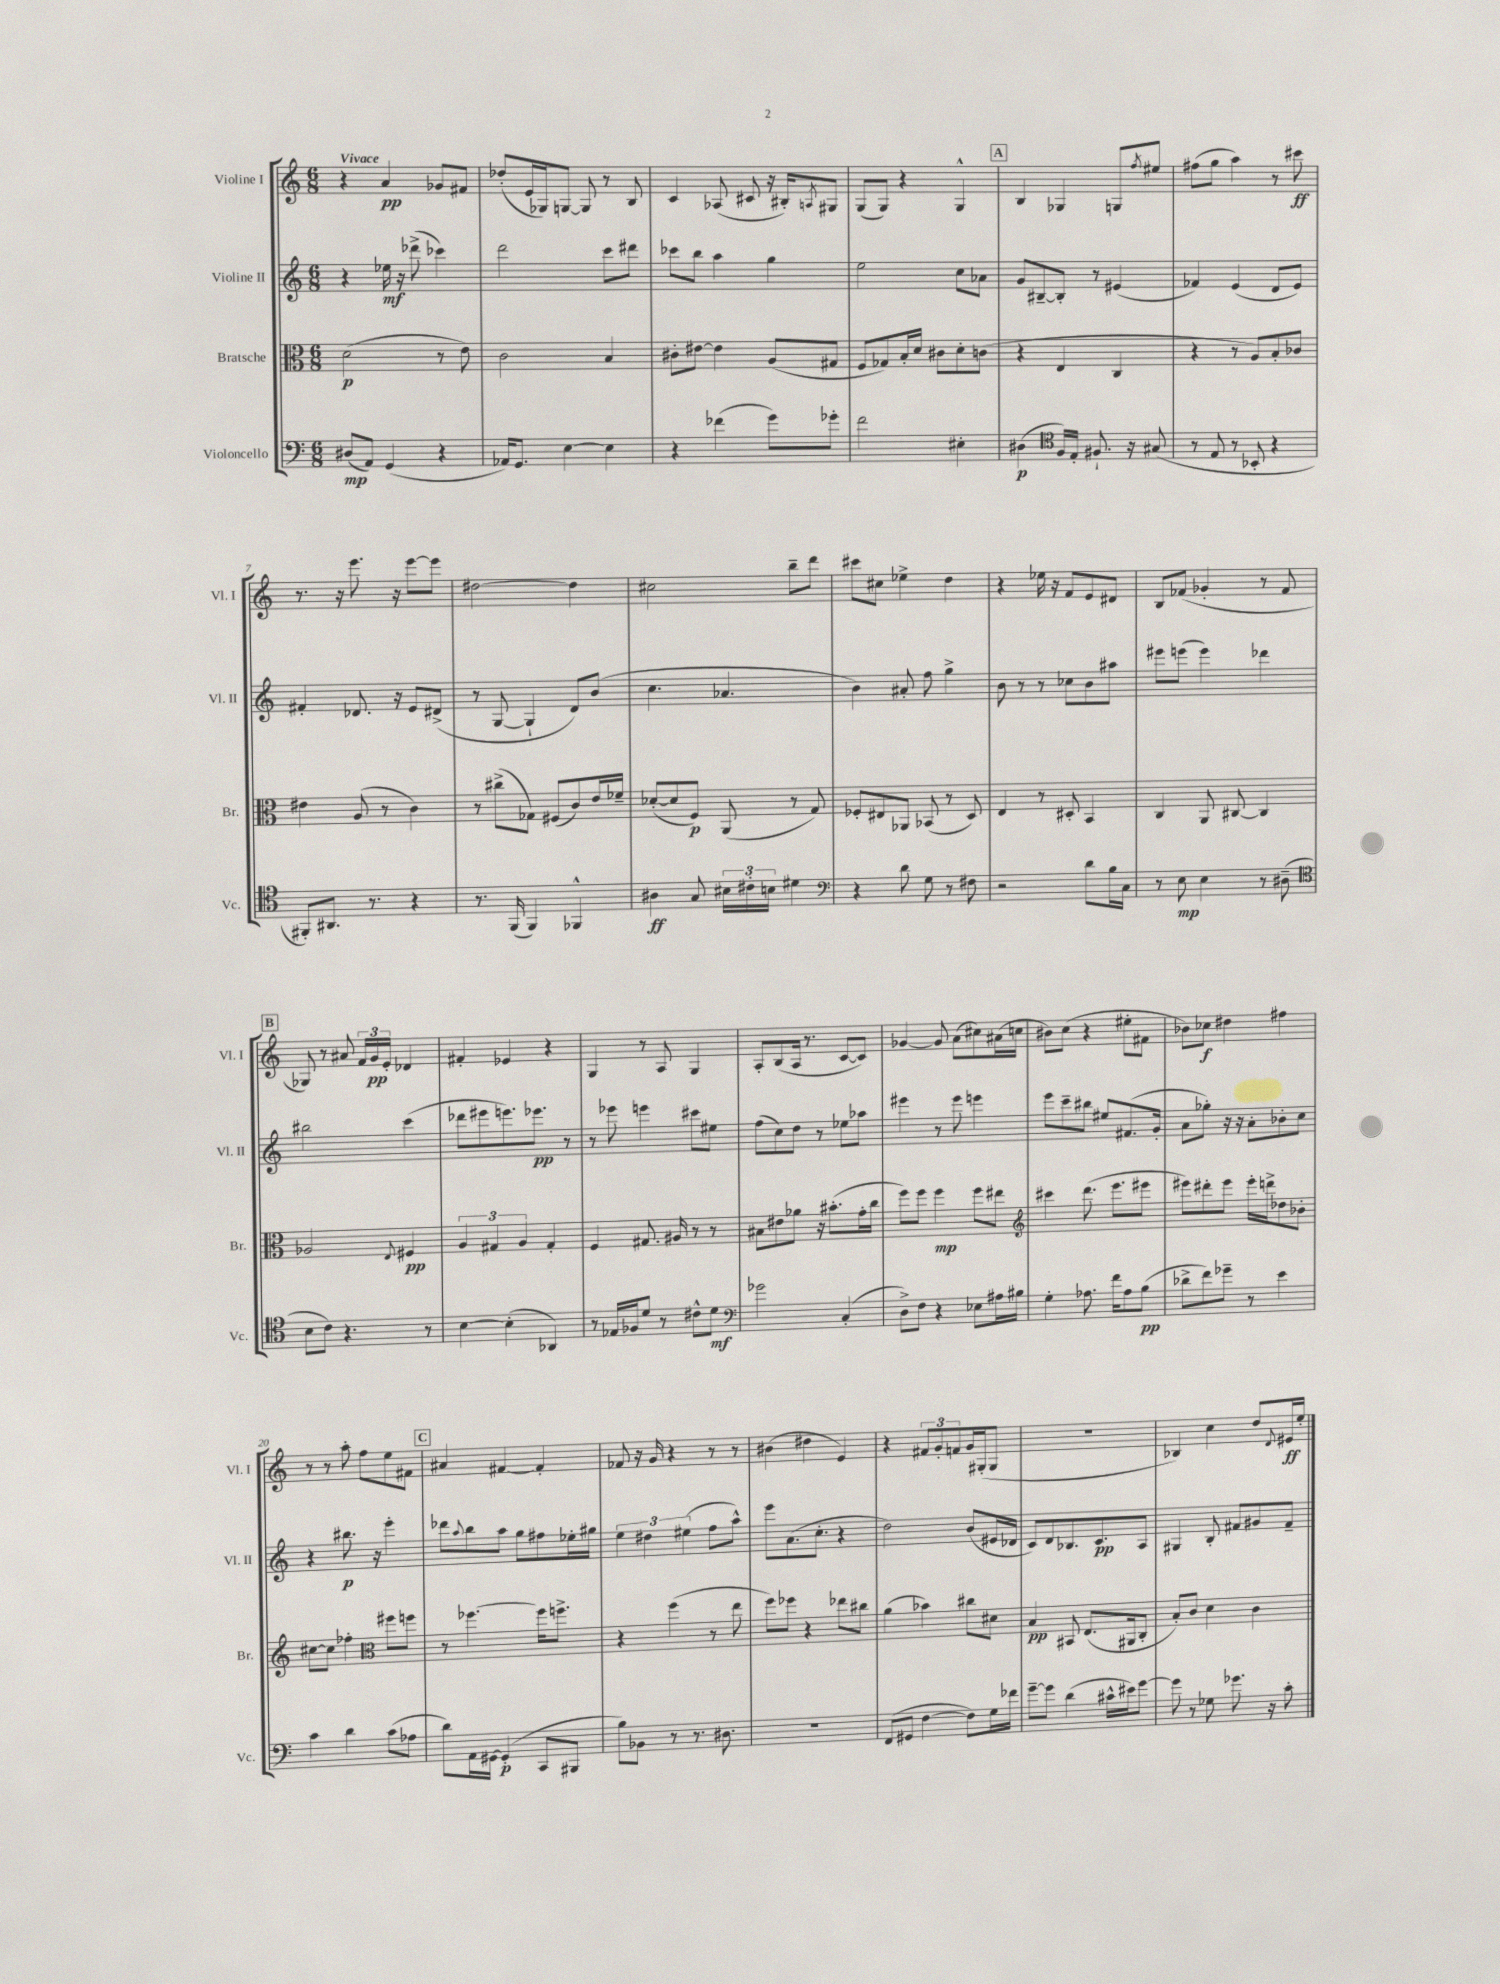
<<
\new StaffGroup <<
\new Staff = "s0" \with { instrumentName = "Violine I" shortInstrumentName = "Vl. I" } {
    \clef treble \key c \major \numericTimeSignature \time 6/8 \tempo "Vivace"
    r4 a'4\pp ges'8 fis'8 |
    des''8-.( e'16 ges16) g8~ g8 r8 b8 |
    c'4 aes8( cis'8 r16 bis16-.) \acciaccatura { a8 } gis8 |
    g8( g8) r4 g4-^ |
    \mark \markup { \box "A" } b4 ges4 g8 \acciaccatura { f''8 } eis''8 |
    fis''8( g''8 a''4) r8 cis'''8\ff |
    r8. r16 e'''8. r16 e'''8~ e'''8 |
    dis''2~ dis''4 |
    cis''2 b''8-- d'''8 |
    cis'''8 cis''8 ees''4-> d''4 |
    r4 ees''16 r16 f'8 e'8 dis'8 |
    b8 fes'8( ges'4-. r8 fes'8 |
    \mark \markup { \box "B" } ges8) r8 ais'8 \tuplet 3/2 { f'16 g'16\pp e'16-. } des'4 |
    fis'4-. ees'4 r4 |
    g4 r8 a8 g4 |
    a8-. b8( a16 r8. c'8~ c'8) |
    ges'4~ ges'8 a'8( cis''8) ais'16( c''16 |
    bis'8) c''8( r4 eis''8-. fis'8 |
    bes'8) ces''8\f dis''4 fis''4 |
    r8 r8 a''8-. f''8 e''8 fis'8 |
    \mark \markup { \box "C" } ais'4 fis'4~ fis'4-. |
    fes'8 r16 g'16 r4 r8 r8 |
    bis'4( dis''4 e'4) |
    r4 \tuplet 3/2 { fis'8 g'8-. f'8 } g'16 gis16-.( gis8 |
    R2. |
    bes4) c''4 d''8 \appoggiatura { d'8 } eis'16\ff e''16-. \bar "|." |
}
\new Staff = "s1" \with { instrumentName = "Violine II" shortInstrumentName = "Vl. II" } {
    \clef treble \key c \major \numericTimeSignature \time 6/8
    r4 ees''16\mf r16 des'''8->( ces'''4) |
    d'''2 c'''8 dis'''8 |
    ces'''8 b''8 a''4 g''4 |
    e''2 c''8 aes'8 |
    \mark \markup { \box "A" } g'8 bis8~-- bis8-. r8 eis'4( |
    fes'4) e'4( d'8 e'8) |
    fis'4-. des'8. r16 e'8 dis'8->( |
    r8 g8~ g4-! d'8) b'8( |
    c''4. aes'4. |
    b'4) ais'8-. f''8 g''4-> |
    b'8 r8 r8 ces''8 b'8 ais''8 |
    eis'''8 e'''8( e'''4) des'''4 |
    \mark \markup { \box "B" } bis''2 c'''4( |
    des'''8 eis'''8 e'''8.) ees'''8.\pp r8 |
    r8 ees'''8 e'''4 cis'''8 eis''8 |
    f''8( c''8) d''8 r8 ees''8 aes''8 |
    eis'''4 r8 eis'''8 e'''4 |
    e'''8 c'''8-- bis''8 eis''8 fis'8.( g'16-. |
    a'8 ges''8-.) r16 r16 a'8-. bes'8-. c''8 |
    r4 bis''8.\p r16 e'''4-. |
    \mark \markup { \box "C" } des'''8 \appoggiatura { a''8 } b''8 a''8 g''8 fis''8 ees''16-. gis''16 |
    \tuplet 3/2 { e''4 dis''4 eis''4( } f''8 a''8-^) |
    e'''8 a'8.( c''8.-. r4 |
    d''2) b'8( eis'16 des'16 |
    c'8) d'8 bes8. c'8.\pp a8 |
    gis4 b8-. fis'8 gis'8 fis'8-- \bar "|." |
}
\new Staff = "s2" \with { instrumentName = "Bratsche" shortInstrumentName = "Br." } {
    \clef alto \key c \major \numericTimeSignature \time 6/8
    d'2\p( r8 e'8) |
    c'2 b4 |
    cis'8-. eis'8~ eis'4 a8( gis8 |
    f8 ges8) b16-. d'16 cis'8 d'8-. c'8( |
    \mark \markup { \box "A" } r4 e4 c4 |
    r4 r8 a8) b8-. ces'8 |
    eis'4 a8( r8 c'4) |
    r8 cis''8->( ges8) fis8( c'8) e'16 fes'16-- |
    des'8~-.( des'8 f8\p) a,8( r8 g8) |
    fes8-. eis8 aes,8 bes,8( r8 d8) |
    e4 r8 dis8-. b,4 |
    c4 a,8 cis8~ cis4 |
    \mark \markup { \box "B" } aes2 \appoggiatura { e8 } fis4\pp |
    \tuplet 3/2 { a4 gis4 a4 } gis4-. |
    f4 gis8. ais16 r8 r8 |
    bis8 eis'8 aes'8 r16 bis'8.-.( g'16-. c''16 |
    f''8) f''8 f''4\mp f''8 eis''8 |
    \clef treble cis'''4 d'''8.( e'''8. eis'''8 |
    eis'''8) dis'''8-. eis'''8 eis'''16-. d'''16-> des''8 bes'8-. |
    cis''8~ cis''8 fes''4-. \clef alto fis''8 f''8 |
    \mark \markup { \box "C" } r8 fes''4.~ fes''16 f''8.-> |
    r4 f''4( r8 e''8 |
    f''8) fes''8 r4 ees''8 cis''8 |
    a'4( bes'4) cis''8 dis'8 |
    b4\pp bis,8 e8.( ais,16 c8-. |
    b8-.) c'8 d'4 c'4 \bar "|." |
}
\new Staff = "s3" \with { instrumentName = "Violoncello" shortInstrumentName = "Vc." } {
    \clef bass \key c \major \numericTimeSignature \time 6/8
    dis8\mp( a,8) g,4( r4 |
    aes,16) g,8. e4~ e4 |
    r4 fes'4( g'8) ges'8-. |
    f'2 eis4-. |
    \mark \markup { \box "A" } dis4\p( \clef tenor f16) e16-. fis8.-! r16 gis8( |
    r8 e8 r8 bes,8-. r4 |
    fis,8-.) ais,8. r8. r4 |
    r8. f,16( f,4) fes,4-^ |
    ais4\ff g8 \tuplet 3/2 { bis16 cis'16-. b16 } dis'4 |
    \clef bass r4 d'8 g8 r8 fis8 |
    r2 d'8 b16 c16 |
    r8 e8\mp e4 r8 dis8--( |
    \mark \markup { \box "B" } \clef tenor b8 c'8) r4. r8 |
    b4~ b4-.( aes,4) |
    r8 ees16 fes16 d'8 r8 cis'8-^ d'8\mf |
    \clef bass ges'2 c4-.( |
    d8->) f8 r4 ees8 ais16 bis16 |
    g4-. aes8. f'16 aes8 b8\pp( |
    des'8-> f'8) ges'8-- r8 e'4 |
    c'4 d'4 c'8( aes8 |
    \mark \markup { \box "C" } d'8) a,16 gis,16~ gis,4-.\p( c,8 bis,,8 |
    b8) bes,8 r8 r8. dis8. |
    R2. |
    f,8( gis,8 f4~ f8) g16 fes'16 |
    g'8~-- g'8 d'4( cis'16-^ eis'16) g'8~ |
    g'8 r8 ges8 ges'8. r16 c'8-. \bar "|." |
}
>>
>>
